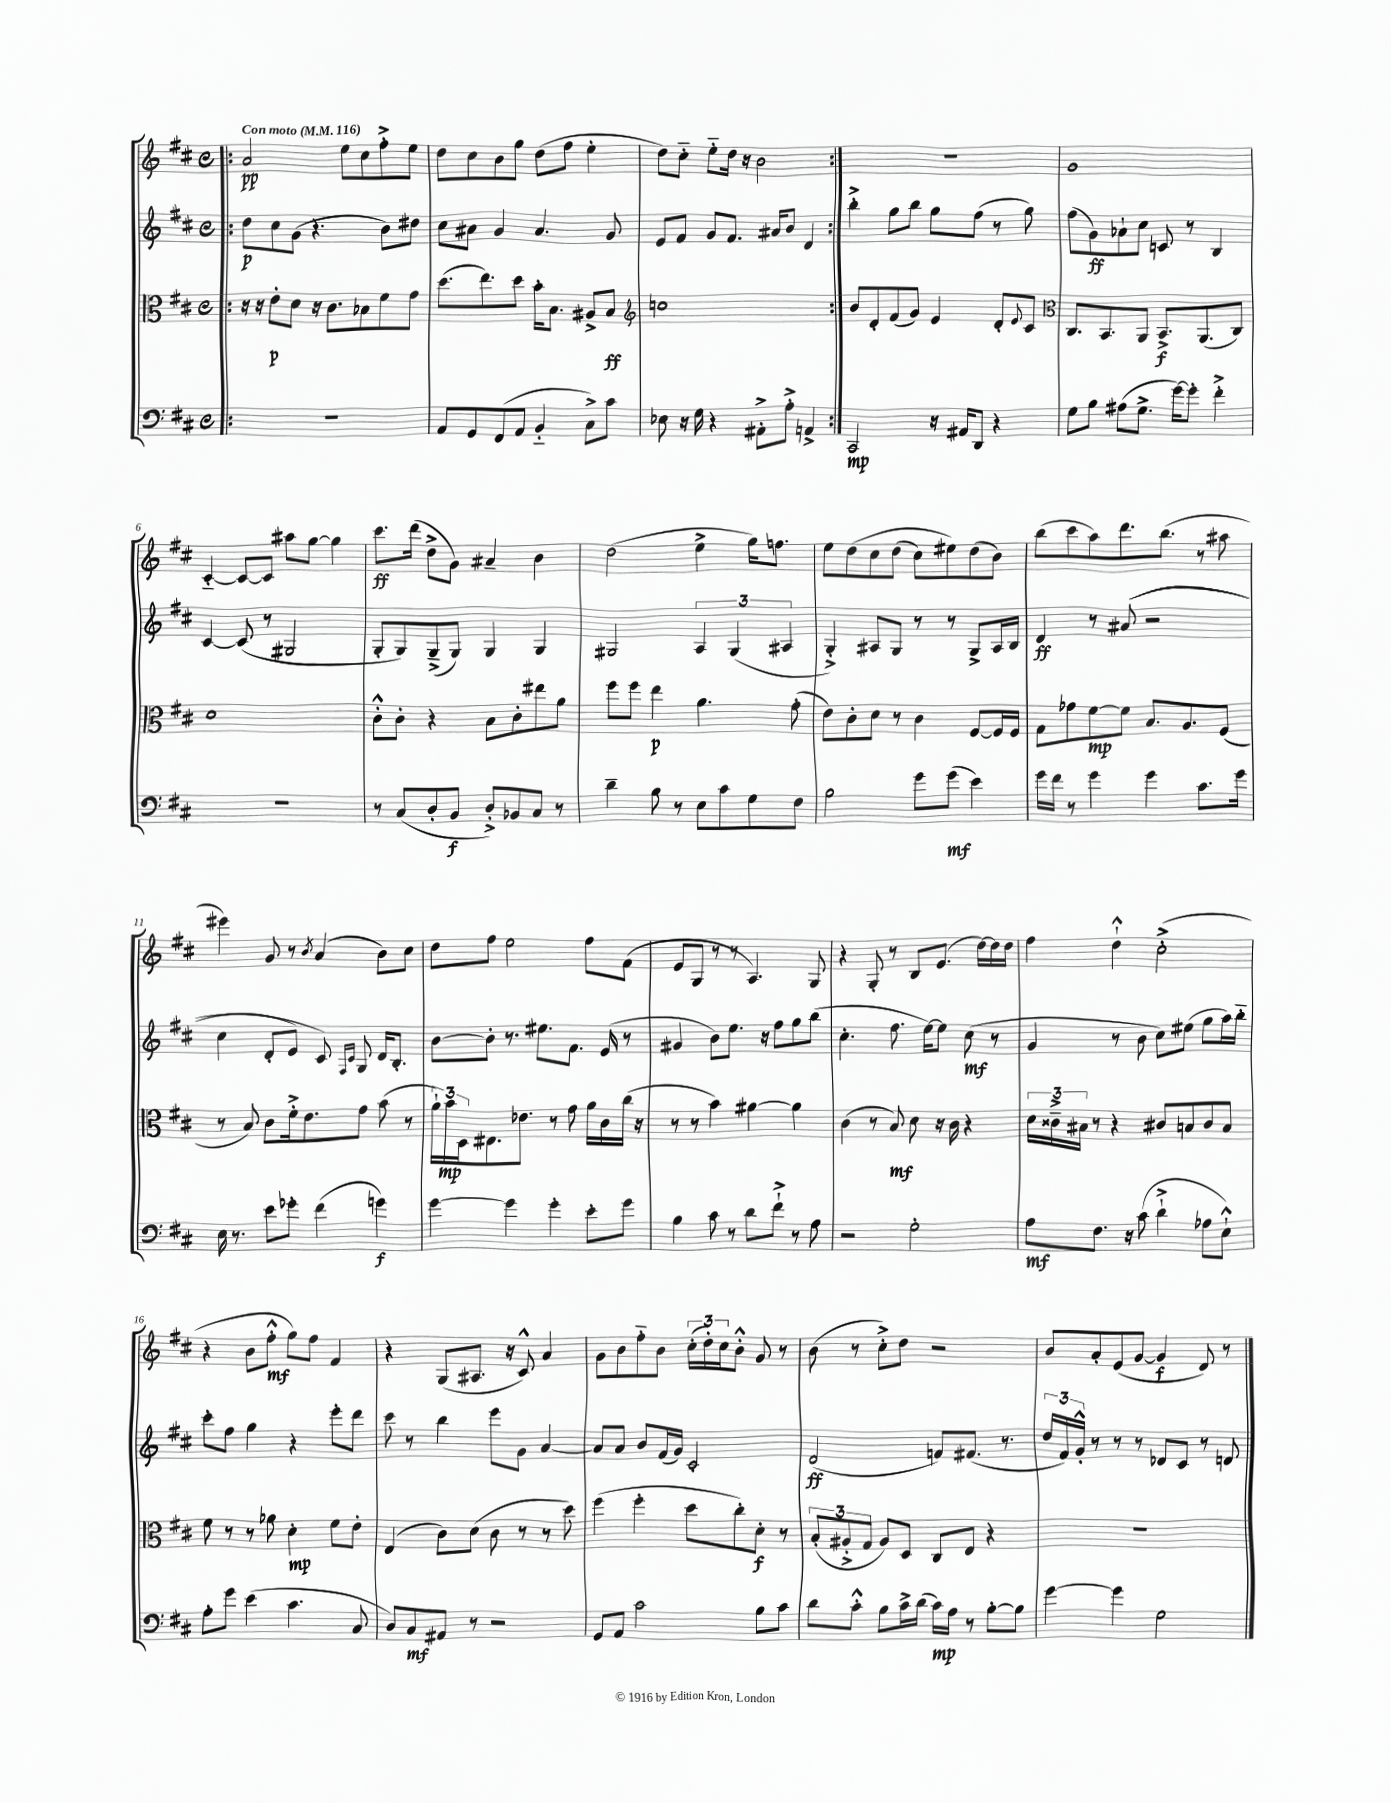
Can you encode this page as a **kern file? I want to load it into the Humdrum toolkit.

**kern	**dynam	**kern	**dynam	**kern	**dynam	**kern	**dynam
*part4	*part4	*part3	*part3	*part2	*part2	*part1	*part1
*staff4	*staff4	*staff3	*staff3	*staff2	*staff2	*staff1	*staff1
*clefF4	*	*clefC3	*	*clefG2	*	*clefG2	*
*k[f#c#]	*	*k[f#c#]	*	*k[f#c#]	*	*k[f#c#]	*
*M4/4	*	*M4/4	*	*M4/4	*	*M4/4	*
*met(c)	*	*met(c)	*	*met(c)	*	*met(c)	*
*MM116	*	*MM116	*	*MM116	*	*MM116	*
=1!|:	=1!|:	=1!|:	=1!|:	=1!|:	=1!|:	=1!|:	=1!|:
!	!	!	!	!	!	!LO:TX:a:B:t=Con moto	!
1r	.	16r	.	8dd\L	p	2a/	pp
.	.	16r	.	.	.	.	.
.	.	8e'\L	p	8cc#\	.	.	.
.	.	8d\J	.	(8g\J	.	.	.
.	.	16r	.	4.r	.	.	.
.	.	8.c#\L	.	.	.	.	.
.	.	.	.	.	.	8ee\L	.
.	.	8B-X\	.	.	.	8cc#\	.
.	.	8f#\	.	8b\L)	.	8ff#'^\	.
.	.	8g\J	.	8dd#X\J	.	8ee\J	.
=2	=2	=2	=2	=2	=2	=2	=2
8AA/L	.	(8.dd\L	.	8cc#\L	.	8dd\L	.
8GG/	.	.	.	8a#X\J	.	8cc#\	.
.	.	8.ee\)	.	.	.	.	.
(8FF#/	.	.	.	4g/	.	8b\	.
8AA/J	.	8dd\J	.	.	.	8gg\J	.
4BB/	.	16b'\KL	.	4.a#/	.	(8dd\L	.
.	.	8.B\J	.	.	.	.	.
.	.	.	.	.	.	8ff#\J	.
8C#^\L)	.	8A#X^/L	.	.	.	4ee'\	.
8c#\J	.	8B/J	ff	8g/	.	.	.
=3	=3	=3	=3	=3	=3	=3	=3
*	*	*clefG2	*	*	*	*	*
8E-X\	.	1ccn	.	8e/L	.	8dd\L)	.
16r	.	.	.	8f#/J	.	8cc#\J	.
16G\	.	.	.	.	.	.	.
4r	.	.	.	8g/L	.	8ee\L	.
.	.	.	.	8.f#/J	.	16dd\Jk	.
.	.	.	.	.	.	16r	.
8AA#X'^\L	.	.	.	.	.	2b\	.
.	.	.	.	16a#X/KL	.	.	.
8A'^\J	.	.	.	8b/J	.	.	.
4AAn^/	.	.	.	4d/	.	.	.
=4:|!	=4:|!	=4:|!	=4:|!	=4:|!	=4:|!	=4:|!	=4:|!
2CC#/	mp	8b/L	.	4bb'^\	.	1r	.
.	.	8d'/	.	.	.	.	.
.	.	(8f#/	.	8gg\L	.	.	.
.	.	8g/J)	.	8bb\J	.	.	.
16r	.	4e/	.	8gg\L	.	.	.
16AA#X/KL	.	.	.	.	.	.	.
8DD/J	.	.	.	(8ff#\J	.	.	.
4r	.	8d'/L	.	8r	.	.	.
.	.	8qqe/	.	.	.	.	.
.	.	8c#/J	.	8gg\)	.	.	.
=5	=5	=5	=5	=5	=5	=5	=5
*	*	*clefC3	*	*	*	*	*
8G\L	.	8.C#/L	.	(8ff#\L	.	1g	.
8B\J	.	.	.	8g\)	ff	.	.
.	.	8.BB/	.	.	.	.	.
(8A#X\L	.	.	.	8a-X`\	.	.	.
8.G^\J	.	8AA/J	.	8cc#\J	.	.	.
.	.	8.BB^/L	f	8cn/	.	.	.
[16g\KL)	.	.	.	.	.	.	.
8g'\J]	.	.	.	8r	.	.	.
.	.	(8.AA/	.	.	.	.	.
4f#'^\	.	.	.	4B/	.	.	.
.	.	8C#/J)	.	.	.	.	.
!!LO:LB:g=z
=6	=6	=6	=6	=6	=6	=6	=6
1r	.	1d	.	[4c#/	.	[4c#/	.
.	.	.	.	(8c#/]	.	8c#/L_	.
.	.	.	.	8r	.	8c#/J]	.
.	.	.	.	2G#X/	.	8aa#X\L	.
.	.	.	.	.	.	[8gg\J	.
.	.	.	.	.	.	4gg\]	.
=7	=7	=7	=7	=7	=7	=7	=7
8r	.	8c#'^^\L	.	8G'/L	.	8.ccc#\L	ff
(8C#/L	.	8c#'\J	.	8G/)	.	.	.
.	.	.	.	.	.	(16ddd\Jk	.
8D'/	.	4r	.	(8G~^/	.	8dd^\L	.
8BB/J	f	.	.	8G/J)	.	8g\J)	.
8D'^/L)	.	8B\L	.	4G/	.	4a#X~/	.
8BB-X/	.	8c#'\	.	.	.	.	.
8C#/J	.	8ee#X\	.	4G/	.	4b\	.
8r	.	8a\J	.	.	.	.	.
=8	=8	=8	=8	=8	=8	=8	=8
4d~\	.	8ff#\L	.	2G#X/	.	(2dd\	.
.	.	8ff#\J	.	.	.	.	.
8B\	.	4ee\	p	.	.	.	.
8r	.	.	.	.	.	.	.
8E\L	.	4.a\	.	6A/	.	4ee^\	.
8c#\	.	.	.	.	.	.	.
.	.	.	.	(6G#/	.	.	.
8G\	.	.	.	.	.	16gg\KL)	.
.	.	.	.	.	.	8.ffn\J	.
.	.	.	.	6A#X/	.	.	.
8F#\J	.	(8g'\	.	.	.	.	.
=9	=9	=9	=9	=9	=9	=9	=9
2B\	.	8e\L)	.	4G'^/)	.	8ee\L	.
.	.	8c#'\	.	.	.	(8dd\	.
.	.	8d\J	.	8A#X/L	.	8cc#\	.
.	.	8r	.	8G/J	.	(8dd\J	.
8g\L	.	4c#\	.	8r	.	8cc#\L)	.
(8g\J	mf	.	.	8r	.	8ee#X\)	.
4e\)	.	[8F#/L	.	8G^/L	.	(8dd\	.
.	.	16F#/L]	.	16A#/L	.	8b\J)	.
.	.	16F#/JJ	.	16B/JJ	.	.	.
=10	=10	=10	=10	=10	=10	=10	=10
16g\LL	.	8G\L	.	4d/	ff	(8bb\L	.
16f#\JJ	.	.	.	.	.	.	.
8r	.	8g-X\	.	.	.	8ccc#\	.
4g\	.	[8f#\	mp	8r	.	8aa\)	.
.	.	8f#\J]	.	((8a#X/	.	8.ddd\	.
4g\	.	8.B/L	.	2r	.	.	.
.	.	.	.	.	.	(8.bb\J	.
.	.	8.A/	.	.	.	.	.
8.c#\L	.	.	.	.	.	8r	.
.	.	(8F#/J	.	.	.	8aa#X\	.
16g\Jk	.	.	.	.	.	.	.
!!LO:LB:g=z
=11	=11	=11	=11	=11	=11	=11	=11
16E\	.	8r	.	4cc#\	.	4eee#X\)	.
8.r	.	.	.	.	.	.	.
.	.	8B/)	.	.	.	.	.
8e\L	.	8c#\L	.	8d'/L	.	8g/	.
8g-X'\J	.	16f#'^\k	.	8e/J)	.	8r	.
.	.	8.e\	.	.	.	.	.
.	.	.	.	.	.	8qb/	.
(4f#\	.	.	.	8c#/)	.	(4a/	.
.	.	.	.	16qqF#/LL	.	.	.
.	.	.	.	16qqc#/JJ	.	.	.
.	.	8g\J	.	8G/	.	.	.
4gn\)	f	(8b\	.	16d/KL	.	8b\L)	.
.	.	.	.	8.B'/J	.	.	.
.	.	8r	.	.	.	8cc#\J	.
=12	=12	=12	=12	=12	=12	=12	=12
[4g\	.	24a`\LL)	.	[8b\L	.	8dd\L	.
.	.	24b\	mp	.	.	.	.
.	.	24D\J	.	.	.	.	.
.	.	8.E#X\	.	8b'\J]	.	8ff#\J	.
4g\]	.	.	.	8.r	.	2ee\	.
.	.	8.e-X\J	.	.	.	.	.
.	.	.	.	8.ee#X\L	.	.	.
4g'\	.	8r	.	.	.	.	.
.	.	8g\	.	8.f#\J	.	.	.
8e'\L	.	16a\LL	.	.	.	8ff#\L	.
.	.	16c#\	.	(16e/	.	.	.
8g\J	.	(16cc#\JJ	.	8r	.	(8f#\J	.
.	.	16r	.	.	.	.	.
=13	=13	=13	=13	=13	=13	=13	=13
4B\	.	8r	.	4g#X/	.	8e/L	.
.	.	8r	.	.	.	8G/J	.
8c#\	.	4b\)	.	8b\L)	.	8r	.
8r	.	.	.	8.ee\J	.	8r	.
8d\L	.	[4a#X\	.	.	.	4.A/)	.
.	.	.	.	16r	.	.	.
8f#`^\J	.	.	.	8ff#\L	.	.	.
8r	.	4a#\]	.	8gg\	.	.	.
8A\	.	.	.	(8bb\J	.	8G/	.
=14	=14	=14	=14	=14	=14	=14	=14
2r	.	(4c#\	.	4.cc#'\	.	4r	.
.	.	8r	.	.	.	8G'/	.
.	.	8B/)	mf	8.ff#\	.	8r	.
2G'\	.	8d\	.	.	.	8B/L	.
.	.	.	.	[16ee\KL)	.	.	.
.	.	16r	.	8ee\J]	.	(8.e/J	.
.	.	16c#\	.	.	.	.	.
.	.	4r	.	(8cc#\	mf	.	.
.	.	.	.	.	.	[16dd\LL)	.
.	.	.	.	8r	.	16dd\]	.
.	.	.	.	.	.	16dd\JJ	.
=15	=15	=15	=15	=15	=15	=15	=15
8A\L	mf	24d\LL	.	4g/	.	4ff#\	.
.	.	24c##X~^\	.	.	.	.	.
.	.	24B#X\JJ	.	.	.	.	.
8.F#\J	.	8r	.	.	.	.	.
.	.	4r	.	8r	.	4dd`^^\	.
16r	.	.	.	.	.	.	.
(8c#\	.	.	.	8b\	.	.	.
4d`^\	.	8c#X/L	.	8cc#\L)	.	(2cc#'^\	.
.	.	8Bn/	.	(8ee#X\J	.	.	.
8A-X\L	.	8c#/	.	8gg\L	.	.	.
8E`^^\J)	.	8B/J	.	16aa\L)	.	.	.
.	.	.	.	16bb\JJ	.	.	.
!!LO:LB:g=z
=16	=16	=16	=16	=16	=16	=16	=16
8A'\L	.	8f#\	.	8ccc#'\L	.	4r	.
8g\J	.	8r	.	8ff#\J	.	.	.
(4e\	.	8r	.	4gg\	.	8b\L	.
.	.	8a-X\	.	.	.	8ff#'^^\J	mf
4.c#\	.	4d'\	mp	4r	.	8gg\L)	.
.	.	.	.	.	.	8ff#\J	.
.	.	8f#\L	.	8eee'\L	.	4f#/	.
8C#/	.	8e'\J	.	8ddd\J	.	.	.
=17	=17	=17	=17	=17	=17	=17	=17
8D/L)	.	(4E/	.	8ccc#\	.	4r	.
8C#/	mf	.	.	8r	.	.	.
8AA#X/J	.	8c#\L)	.	4bb\	.	(8G/L	.
8r	.	(8d\J	.	.	.	8.A#X/J	.
2r	.	8c#\	.	8eee\L	.	.	.
.	.	.	.	.	.	16r	.
.	.	8r	.	8g\J	.	8c#^^/)	.
.	.	8r	.	[4a/	.	4a/	.
.	.	8dd\)	.	.	.	.	.
=18	=18	=18	=18	=18	=18	=18	=18
8GG/L	.	(4ff#\	.	8a/L]	.	8g\L	.
8AA/J	.	.	.	8a/J	.	8b\	.
2c#\	.	4ff#'\	.	8b/L	.	8ff#\	.
.	.	.	.	(16f#/L	.	8b\J	.
.	.	.	.	16g/JJ)	.	.	.
.	.	8dd\L	.	2c#'/	.	(24cc#'\LL	.
.	.	.	.	.	.	24dd'\)	.
.	.	.	.	.	.	24cc#\J	.
.	.	8cc#'\)	.	.	.	8b'^^\J	.
8B\L	.	8d'\J	f	.	.	8g/	.
8c#\J	.	8r	.	.	.	8r	.
=19	=19	=19	=19	=19	=19	=19	=19
8d\L	.	(12B'/L	.	(2d/	ff	(8b\	.
.	.	12A#X'^/	.	.	.	.	.
8c#'^^\J	.	.	.	.	.	8r	.
.	.	12G/J	.	.	.	.	.
8B\L	.	8A#/L)	.	.	.	8cc#'^\L)	.
16c#^\L	.	8D/J	.	.	.	8dd\J	.
(16d\JJ	.	.	.	.	.	.	.
16c#\LL)	mp	8C#/L	.	8fn/L)	.	2r	.
16A\JJ	.	.	.	.	.	.	.
8r	.	8E/J	.	(8.f#X/J	.	.	.
[8B'\L	.	4r	.	.	.	.	.
.	.	.	.	8.r	.	.	.
8B\J]	.	.	.	.	.	.	.
=20	=20	=20	=20	=20	=20	=20	=20
[4g\	.	1r	.	24dd/LL	.	8b/L	.
.	.	.	.	24f#/)	.	.	.
.	.	.	.	24g'^^/JJ	.	.	.
.	.	.	.	8r	.	8a'/	.
4g\]	.	.	.	8r	.	(8e/	.
.	.	.	.	8r	.	[8g/J	.
2G\	.	.	.	8d-X/L	.	4g/]	f
.	.	.	.	8c#/J	.	.	.
.	.	.	.	8r	.	8d/)	.
.	.	.	.	8dn/	.	8r	.
==	==	==	==	==	==	==	==
*-	*-	*-	*-	*-	*-	*-	*-
